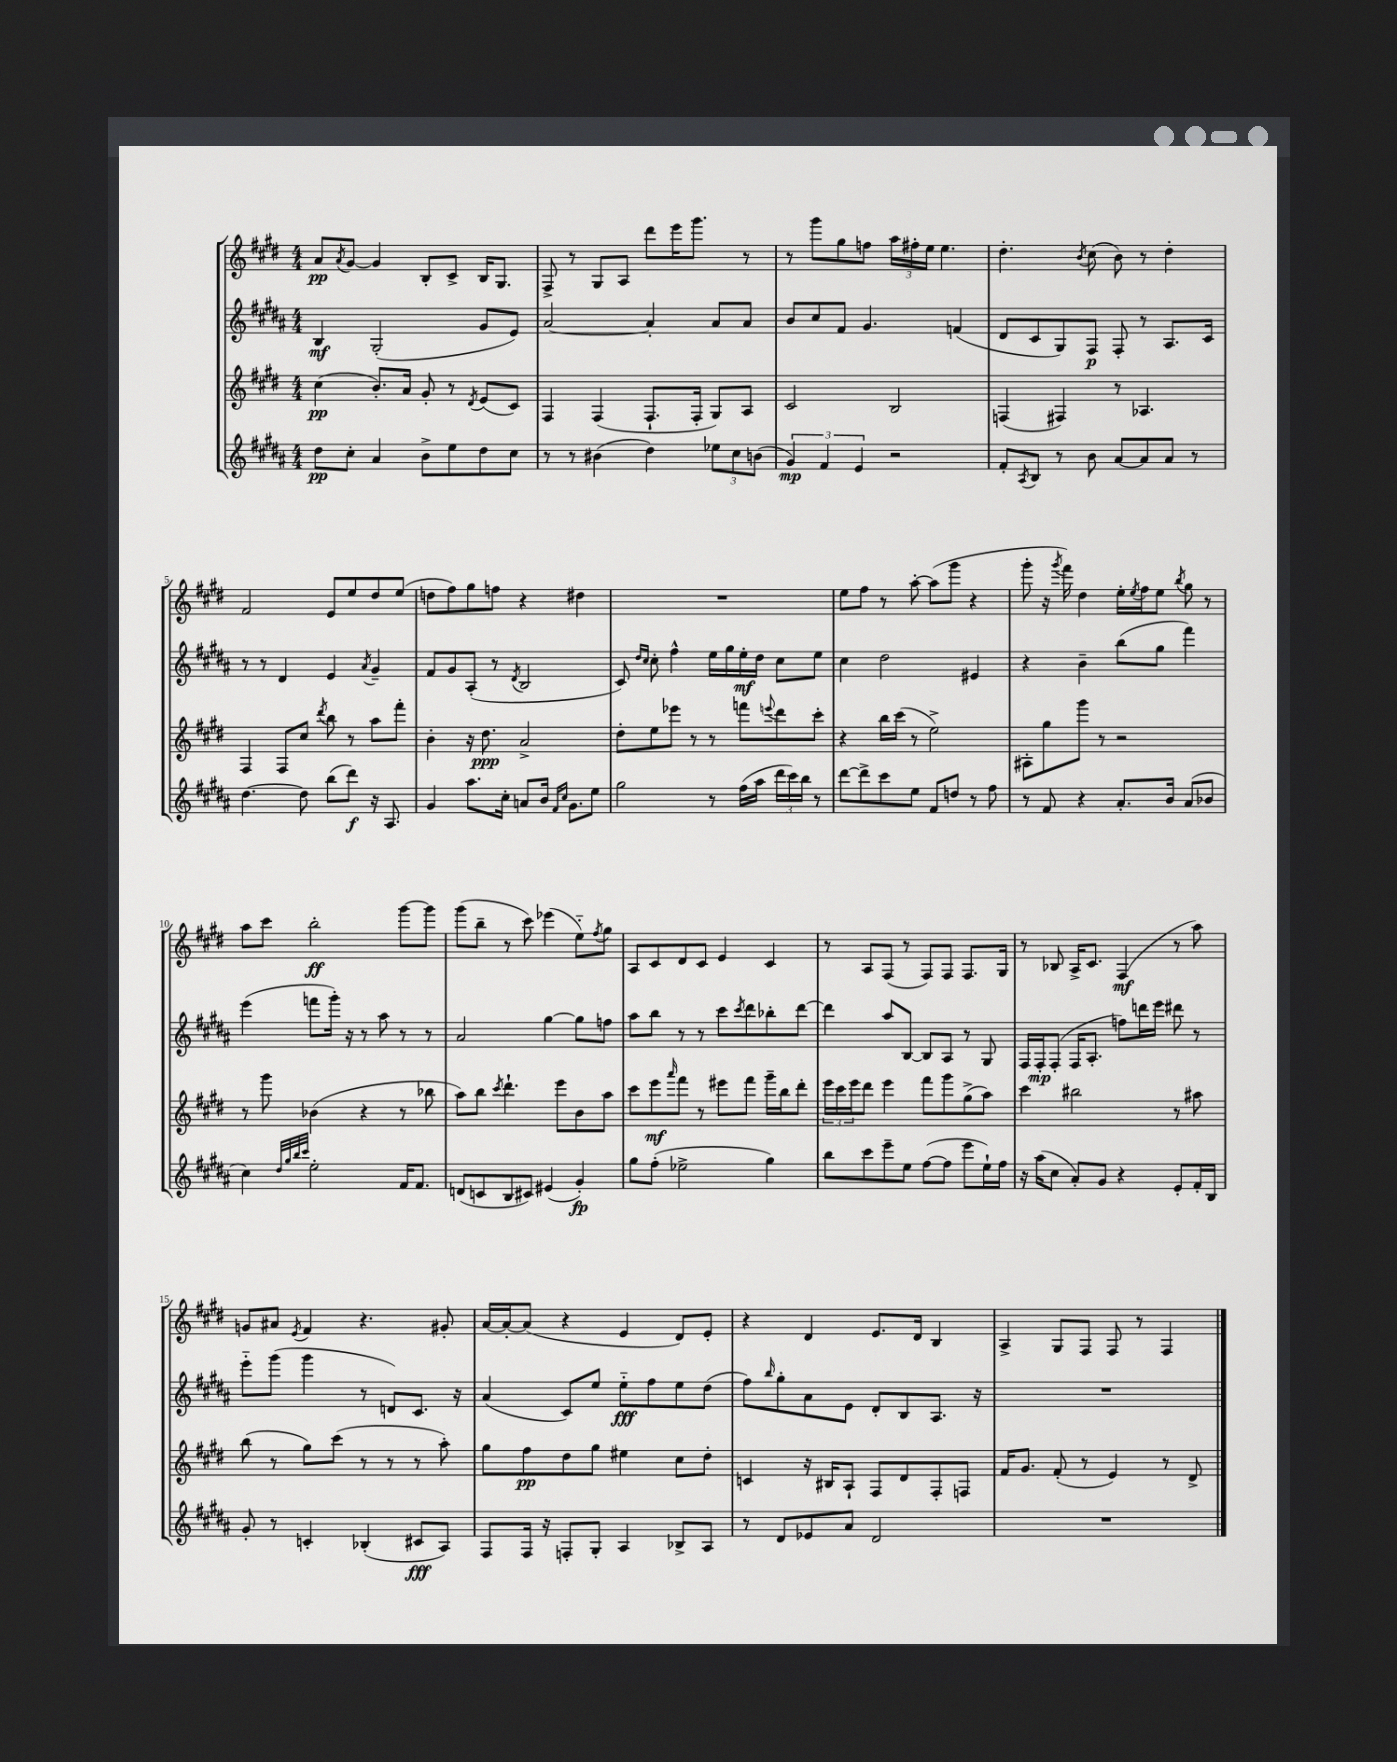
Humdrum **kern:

**kern	**kern	**kern	**kern
*staff4	*staff3	*staff2	*staff1
*clefG2	*clefG2	*clefG2	*clefG2
*k[f#c#g#d#a#]	*k[f#c#g#d#]	*k[f#c#g#d#a#]	*k[f#c#g#d#]
*M4/4	*M4/4	*M4/4	*M4/4
8dd#\L	(4cc#\	4B/	8a/L
.	.	.	8qa/
8cc#'\J	.	.	[8g#/J
4a#/	8.b'/L)	(2G#'/	4g#/]
.	16a/Jk	.	.
8b^\L	8g#'/	.	8B'/L
8ee\	8r	.	8c#^/J
.	8qd#/	.	.
8dd#\	(8e/L	8g#/L	16B/LK
.	.	.	8.G#/J
8cc#\J	8c#/J)	8e/J)	.
=	=	=	=
8r	4F#/	[2a#/	8F#^/
8r	.	.	8r
(4b#\	(4F#/	.	8G#/L
.	.	.	8A/J
4dd#\)	8.F#`/L	4a#'/]	8ddd#\L
.	.	.	16eee\K
.	16F#'/Jk	.	8.ggg#\J
12ee-\L	8G#/L)	8a#/L	.
12cc#\	.	.	.
.	8A/J	8a#/J	8r
(12b\J	.	.	.
=	=	=	=
6g#/)	2c#/	8b/L	8r
.	.	8cc#/	8ggg#\L
6f#/	.	.	.
.	.	8f#/J	8gg#\
6e/	.	.	.
.	.	4.g#/	8ff\J
2r	2B/	.	24aa\LL
.	.	.	24ff#'\
.	.	.	24ee\JJ
.	.	.	4.ee\
.	.	(4f/	.
=	=	=	=
8f#'/L	(4F/	8d#/L	4.dd#'\
8qA#/	.	.	.
8B/J	.	8c#/	.
8r	4F#/)	8G#/)	.
.	.	.	8qb/
8b\	.	8F#/J	(8cc#\
[8a#/L	8r	8F#'/	8b\)
8a#/]	4.A-/	8r	8r
8a#/J	.	8.A#/L	4dd#'\
8r	.	.	.
.	.	16c#/Jk	.
=	=	=	=
[4.dd#\	4F#/	8r	2f#/
.	.	8r	.
.	8F#/L	4d#/	.
8dd#\]	8cc#/J	.	.
.	8qddd#/	.	.
(8bb\L	8bb\	4e/	8e/L
8ddd#\J)	8r	.	8ee/
.	.	8qa#/	.
16r	8aa\L	4g#~/	8dd#/
8.A#/	.	.	.
.	8fff#'\J	.	(8ee/J
=	=	=	=
4g#/	4b'\	8f#/L	8dd\L
.	.	8g#/	8ff#\)
8.aa#\L	16r	(8A#'/J	8gg#\
.	8.dd#\	.	.
.	.	8r	8ff\J
16cc#'\Jk	.	.	.
.	.	8qd#/	.
8a/L	2a^/	2B/	4r
16b/Jk	.	.	.
16qqf#/LL	.	.	.
16qqcc#/JJ	.	.	.
8.g#\L	.	.	.
.	.	.	4dd#\
8ee\J	.	.	.
=	=	=	=
2gg#\	8dd#'\L	8c#/)	1r
.	.	16qqdd#/LL	.
.	.	16qqcc#/JJ	.
.	8ee\	8cc#'\	.
.	8eee-\J	4ff#^^\	.
.	8r	.	.
8r	8r	16ee\LL	.
.	.	16gg#\	.
(16ff#\LL	8fff\L	16ee'\	.
16aa#\JJ	.	16dd#\JJ	.
.	8qqeee/	.	.
24ddd#\LL	8ddd#\	8cc#\L	.
24ccc#\)	.	.	.
24bb\JJ	.	.	.
8r	8ccc#'\J	8ee\J	.
=	=	=	=
[8ddd#\L	4r	4cc#\	8ee\L
8ddd#^\]	.	.	8ff#\J
8ccc#\	16bb\LL	2dd#\	8r
.	(16ccc#\JJ	.	.
8ee\J	8r	.	[8aa'\
8f#/L	2ee^\)	.	(8aa\]L
8dd/J	.	.	8ggg#\J
8r	.	4e#/	4r
8ff#\	.	.	.
=	=	=	=
8r	8A#'\L	4r	8ggg#'\
8f#/	8gg#\	.	16r
.	.	.	8qggg#/
.	.	.	16fff#\)
4r	8ggg#\J	4b~\	4dd#\
.	8r	.	.
8.a#'/L	2r	(8bb\L	16ee'\LL
.	.	.	8qee/
.	.	.	16ff#\J
.	.	8gg#\J	8ee\J
16b/Jk	.	.	.
.	.	.	8qbb/
(8a#/L	.	4fff#\)	8gg#\
8b-/J	.	.	8r
=	=	=	=
4cc#\)	8r	(4eee\	8aa\L
.	8ggg#\	.	8ccc#\J
32qqdd#/LLL	.	.	.
32qqgg#/	.	.	.
32qqbb/	.	.	.
32qqccc#/JJJ	.	.	.
2ee'\	(4b-\	8fff\L	2bb'\
.	.	16ggg#'\Jk)	.
.	.	16r	.
.	4r	8r	.
.	.	8aa#\	.
16f#/LK	8r	8r	[8ggg#\L
8.f#/J	.	.	.
.	8bb-\	8r	8ggg#\]J
=	=	=	=
(8d/L	8aa\L)	2a#/	(8ggg#\L
8c/	8bb\J	.	8bb~\J
.	8qccc#/	.	.
8B/	4.ddd#`\	.	8r
8c#/J)	.	.	8ccc#\)
(4e#/	.	[4gg#\	(4eee-\
.	8eee\L	.	.
4g#'/)	8b\	8gg#\]L	8ee'~\L)
.	.	.	8qff#/
.	8aa\J	8ff\J	8gg#\J
=	=	=	=
8gg#\L	8ccc#\L	8aa#\L	8A/L
(8ff#'\J	8eee\	8bb\J	8c#/
.	16qqaaa/	.	.
2ee-^\	8fff#\J	8r	8d#/
.	8r	8r	8c#/J
.	8eee#\L	8ccc#\L	4e/
.	.	8qccc#/	.
.	8fff#\J	8ddd#\	.
4gg#\)	16ggg#~\LL	8bb-'\	4c#/
.	16bb\J	.	.
.	8ddd#'\J	[8ddd#\J	.
=	=	=	=
8bb\L	24eee\LL	4ddd#\]	8r
.	24ccc#\	.	.
.	24eee\J	.	.
8ccc#\	8ddd#\J	.	8A/L
8eee~\	4eee\	8aa#/L	(8F#/J
8ee\J	.	[8B/J	8r
([8ff#\L	8fff#\L	8B/]L	8F#/L)
8ff#\]J	8ggg#\	8A#/J	8F#/J
8eee\L	(8gg#^\	8r	8.F#/L
16ee`\L)	8aa\J)	8G#/	.
16ff#\JJ	.	.	16G#/Jk
=	=	=	=
16r	4ccc#\	16F#/LL	8r
(16aa#\LK	.	16F#'/J	.
8cc#\J	.	(8F#'/J	8B-/
8a#'/L)	2bb#\	16F#/LK	16A^/LK
.	.	8.A#'/J	8.c#/J
8g#/J	.	.	.
4r	.	8ff\L)	(4F#/
.	.	16ddd\L	.
.	.	16eee\JJ	.
8e'/L	8r	8ddd#\	8r
16f#'/L	8aa#\	8r	8aa\)
16B/JJ	.	.	.
=	=	=	=
8g#'/	(8bb\	8eee'~\L	8g/L
8r	8r	(8ggg#\J	8a#/J
.	.	.	8qe/
4c'/	8gg#\L)	4ggg#\	4f#/
.	(8ccc#\J	.	.
(4B-'/	8r	8r	4.r
.	8r	8d/L)	.
8c#/L	8r	8.c#/J	.
8A#/J)	8aa'\)	.	8g#'/
.	.	16r	.
=	=	=	=
8F#/L	8gg#\L	(4a#/	[16a/LL
.	.	.	16a'/_J
16F#/Jk	8ff#\	.	(8a/]J
16r	.	.	.
8F'/L	8dd#\	8c#/L)	4r
8G#'/J	8gg#\J	8ee/J	.
4A#/	4ee#\	8ee'~\L	4e/
.	.	8ff#\	.
8B-^/L	8cc#\L	8ee\	8d#/L)
8A#/J	8dd#'\J	(8dd#\J	8e'/J
=	=	=	=
8r	4c/	8ff#\L)	4r
.	.	16qqbb/	.
8d#/L	.	8gg#'\	.
8e-/	16r	8a#\	4d#/
.	16B#/LK	.	.
8a#/J	8A`/J	8e\J	.
2d#/	8F#/L	8d#'/L	8.e/L
.	8d#/	8B/	.
.	.	.	16d#/Jk
.	8F#'/	8.A#/J	4B/
.	8F/J	.	.
.	.	16r	.
=	=	=	=
1r	16f#/LK	1r	4A^/
.	8.g#/J	.	.
.	(8f#'/	.	8G#/L
.	8r	.	8F#/J
.	4e/)	.	8F#/
.	.	.	8r
.	8r	.	4F#/
.	8d#^/	.	.
==	==	==	==
*-	*-	*-	*-
